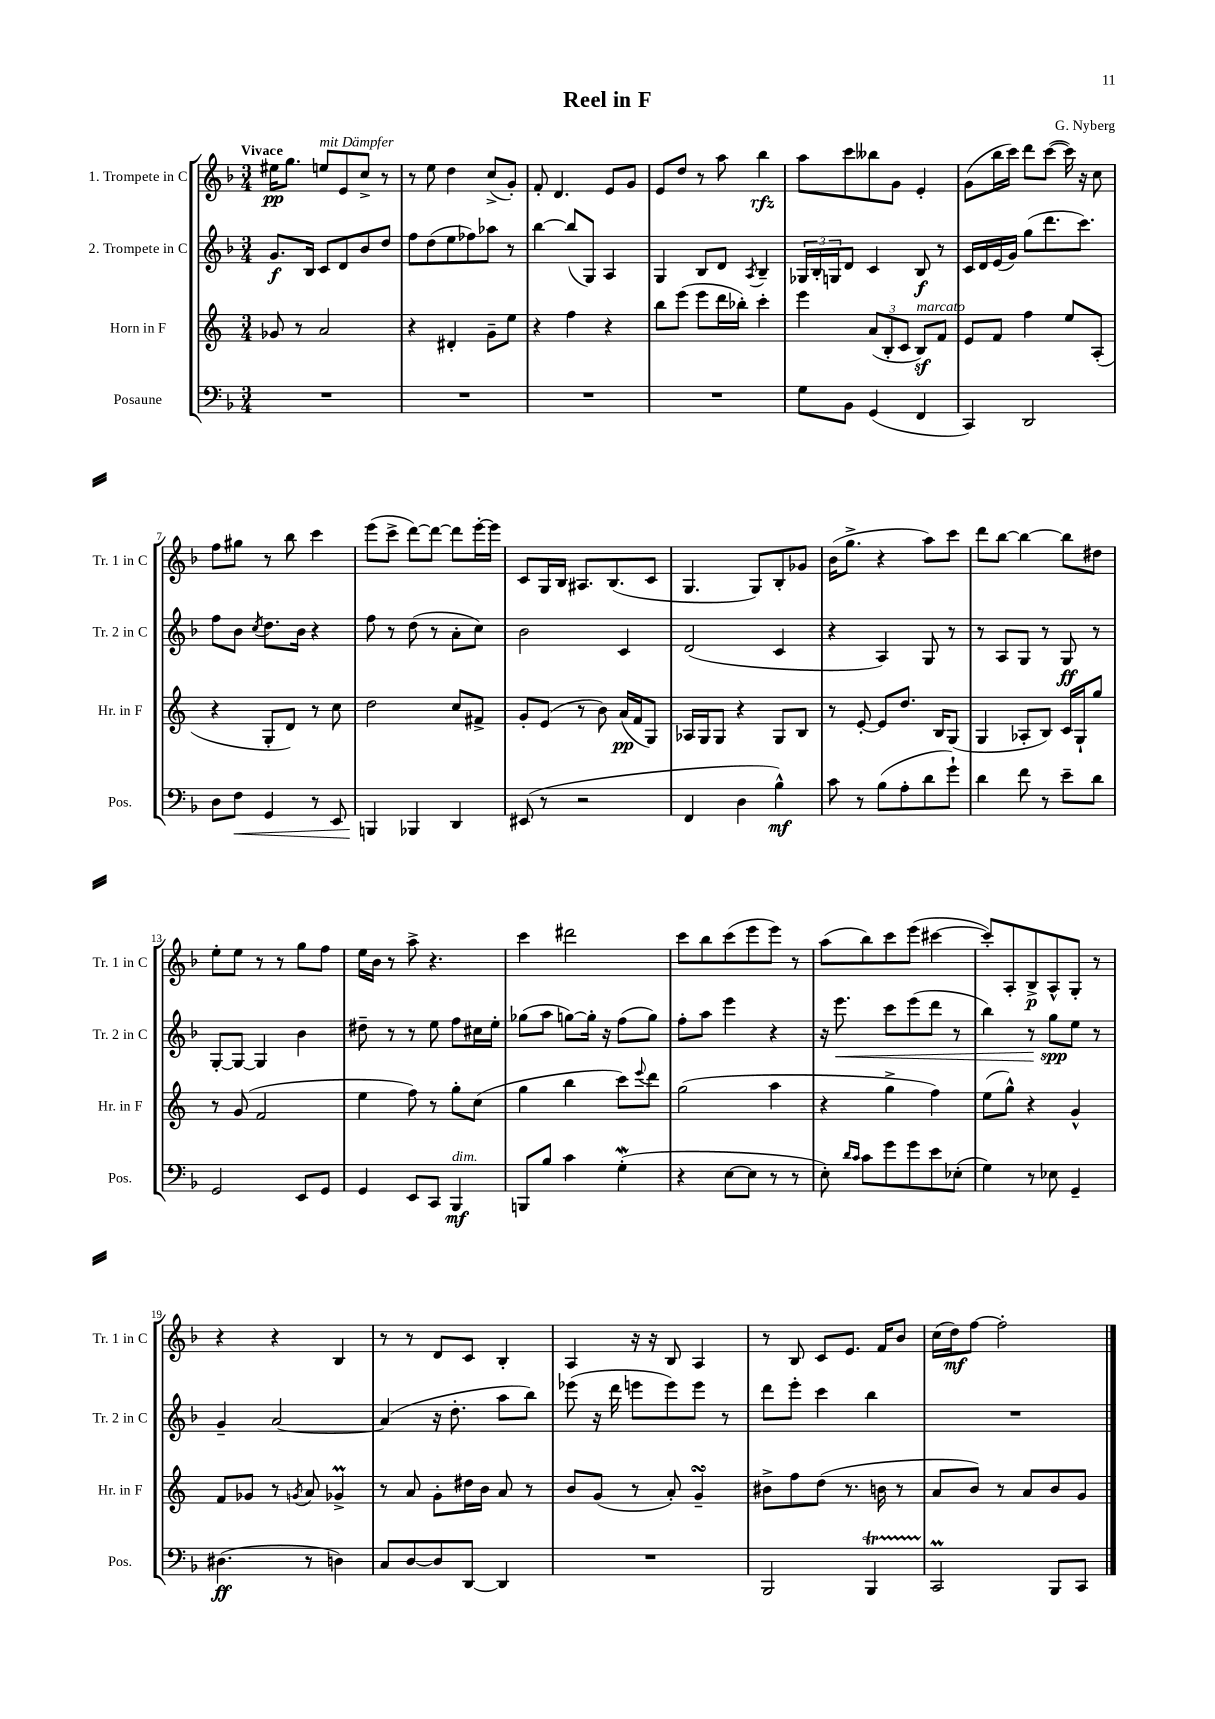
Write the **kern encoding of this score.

**kern	**kern	**kern	**kern
*staff4	*staff3	*staff2	*staff1
*clefF4	*clefG2	*clefG2	*clefG2
*k[b-]	*k[]	*k[b-]	*k[b-]
*M3/4	*M3/4	*M3/4	*M3/4
2.r	8g-	8.g	16ee#
.	.	.	8.gg
.	8r	.	.
.	.	16B-	.
.	2a	8c	8ee
.	.	8d	8e
.	.	8b-	8cc^
.	.	8dd	8r
=	=	=	=
2.r	4r	8ff	8r
.	.	(8dd	8ee
.	4d#'	8ee	4dd
.	.	8ff-)	.
.	8g~	8aa-	(8cc^
.	8ee	8r	8g')
=	=	=	=
2.r	4r	[4bb-	8f'
.	.	.	4.d
.	4ff	(8bb-]	.
.	.	8G)	.
.	4r	4A	8e
.	.	.	8g
=	=	=	=
2.r	8bb	4G	8e
.	(8eee	.	8dd
.	8eee	8B-	8r
.	16ddd	8d	8aa
.	16bb-')	.	.
.	.	8qA	.
.	4ccc'	4B-~	4bb-
=	=	=	=
8G	4eee	24G-	8aa
.	.	24B-'	.
.	.	24G	.
8BB-	.	8d	8ccc
(4GG	(12a	4c	8bb--
.	12B'	.	.
.	.	.	8g
.	12c	.	.
4FF	8B)	8B-	4e'
.	8f	8r	.
=	=	=	=
4CC)	8e	16c	(8g
.	.	16d	.
.	8f	(16e	16bb-
.	.	16g)	16ccc)
2DD	4ff	(8gg	8ddd
.	.	8.ddd	([8ccc
.	8ee	.	16ccc])
.	.	8.ccc)	16r
.	(8A'	.	8cc
=	=	=	=
8D	4r	8ff	8ff
8F	.	8b-	8gg#
.	.	8qcc	.
4GG	8G'	8.dd	8r
.	8d)	.	8bb-
.	.	16b-	.
8r	8r	4r	4ccc
8EE	8cc	.	.
=	=	=	=
4BBB	2dd	8ff	(8eee
.	.	8r	8ccc^
4BBB-	.	(8dd	[8ddd)
.	.	8r	8ddd_
4DD	8cc	8a'	8ddd]
.	8f#^	8cc)	[16eee'
.	.	.	16eee]
=	=	=	=
(8EE#	8g'	2b-	8c
8r	(8e	.	16G
.	.	.	16B-
2r	8r	.	8.A#
.	8b)	.	.
.	.	.	(8.B-
.	(16a	4c	.
.	16f	.	.
.	8G)	.	8c
=	=	=	=
4FF	16A-	(2d	4.G
.	16G	.	.
.	8G	.	.
4D	4r	.	.
.	.	.	8G)
4B-^^)	8G	4c	8B-'
.	8B	.	8g-
=	=	=	=
8c	8r	4r	(16b-
.	.	.	8.gg^
8r	[8e'	.	.
(8B-	8e]	4A)	4r
8A'	8.dd	.	.
8d	.	8G	8aa)
.	16B	.	.
8g`)	(8G	8r	8ccc
=	=	=	=
4d	4G	8r	8ddd
.	.	8A	[8bb-
8f	8A-'	8G	4bb-_
8r	8B)	8r	.
8e~	16c	8G	8bb-]
.	16G`	.	.
8d	8gg	8r	8dd#
=	=	=	=
2GG	8r	[8G'	8ee'
.	(8g	8G_	8ee
.	2f	4G]	8r
.	.	.	8r
8EE	.	4b-	8gg
8GG	.	.	8ff
=	=	=	=
4GG	4ee	8dd#~	16ee
.	.	.	16b-
.	.	8r	8r
8EE	8ff)	8r	8aa^
8CC	8r	8ee	4.r
4BBB-	8gg'	8ff	.
.	(8cc	16cc#	.
.	.	16ee'	.
=	=	=	=
8BBB	4gg	(8gg-	4ccc
8B-	.	8aa	.
4c	4bb	[8gg)	2ddd#
.	.	16gg']	.
.	.	16r	.
(4G'	8ccc)	(8ff	.
.	8qqeee	.	.
.	8ddd	8gg)	.
=	=	=	=
4r	(2gg	8ff'	8ccc
.	.	8aa	8bb-
[8E	.	4eee	(8ccc
8E]	.	.	8eee
8r	4aa	4r	8eee)
8r	.	.	8r
=	=	=	=
8E')	4r	16r	(8aa
.	.	8.eee	.
16qqd	.	.	.
16qqc	.	.	.
8c	.	.	8bb-)
8g	4gg^	8ccc	8ccc
8g	.	(8eee	(8eee
8e	4ff)	8ddd	[4ccc#
(8E-'	.	8r	.
=	=	=	=
4G)	(8ee	4bb-)	8ccc#'])
.	8gg^^)	.	8A'
8r	4r	8r	8B-^
8E-	.	8gg	8A^^
4GG~	4g^^	8ee	8G'
.	.	8r	8r
=	=	=	=
(4.D#	8f	4g~	4r
.	8g-	.	.
.	8r	[2a	4r
.	8qg	.	.
8r	8a	.	.
4D)	4g-^	.	4B-
=	=	=	=
8C	8r	(4a]	8r
[8D	8a	.	8r
8D]	8g'	16r	8d
.	.	8.dd'	.
[8DD	16dd#	.	8c
.	16b	.	.
4DD]	8a	8aa	4B-'
.	8r	8bb-)	.
=	=	=	=
2.r	8b	(8eee-	4A
.	(8g	16r	.
.	.	16ddd	.
.	8r	8eee	16r
.	.	.	16r
.	8a')	8eee)	8B-
.	4g~	8eee	4A
.	.	8r	.
=	=	=	=
2BBB-	8b#^	8ddd	8r
.	8ff	8eee'	8B-
.	(8dd	4ccc	8c
.	8.r	.	8.e
4BBB-	.	4bb-	.
.	16b	.	16f
.	8r	.	8b-
=	=	=	=
2CC	8a	2.r	(16cc
.	.	.	16dd)
.	8b)	.	[8ff
.	8r	.	2ff']
.	8a	.	.
8BBB-	8b	.	.
8CC	8g	.	.
==	==	==	==
*-	*-	*-	*-
